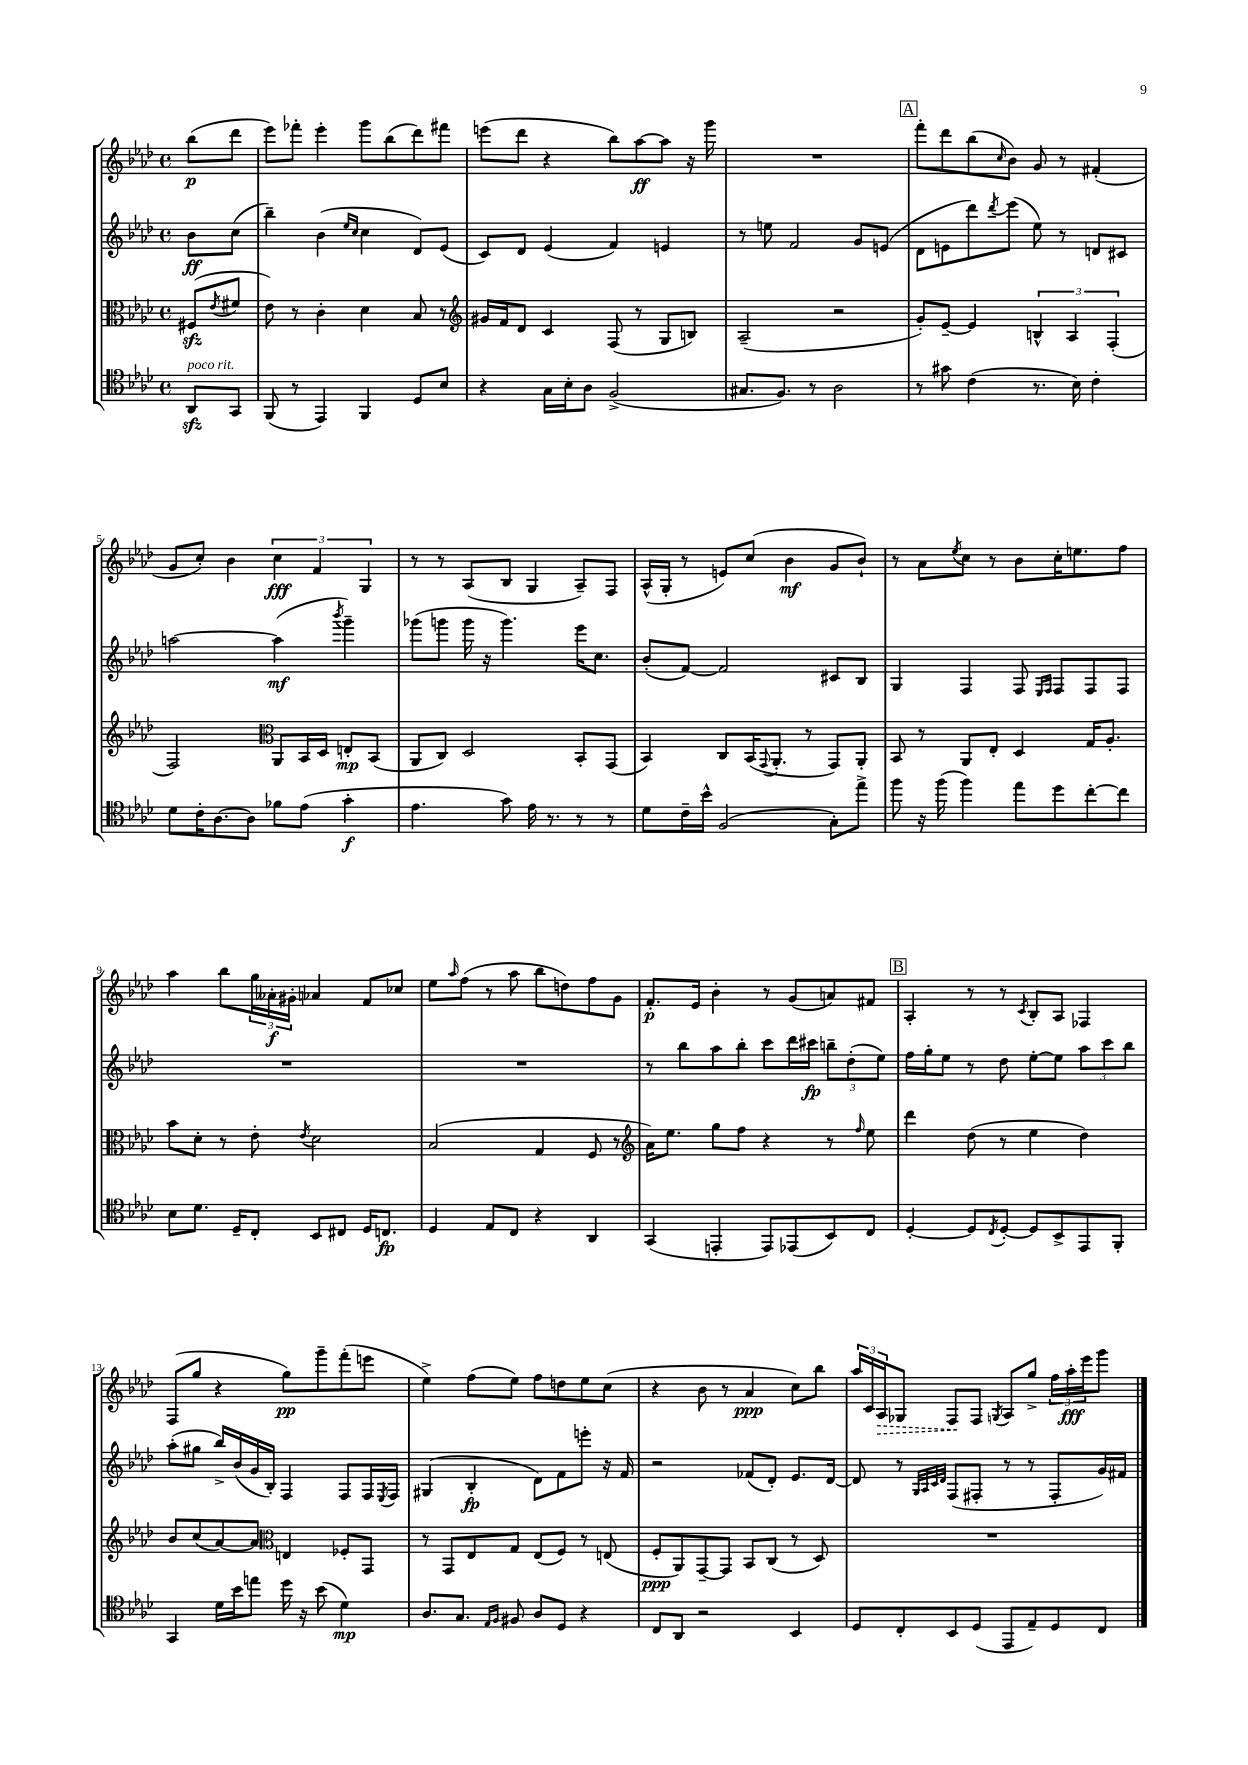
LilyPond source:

<<
\new StaffGroup <<
\new Staff = "s0" {
    \clef treble \key aes \major \defaultTimeSignature \time 4/4 \partial 4
    bes''8\p( des'''8 |
    ees'''8) fes'''8-. ees'''4-. g'''8 bes''8( des'''8) fis'''8 |
    e'''8( des'''8 r4 bes''8) aes''8~\ff aes''8 r16 g'''16 |
    R1 |
    \mark \markup { \box "A" } f'''8-. des'''8 bes''8( \grace { c''16 } bes'8) g'8 r8 fis'4-.( |
    g'8 c''8-.) bes'4 \tuplet 3/2 { c''4\fff f'4 g4 } |
    r8 r8 aes8( bes8 g4 aes8--) f8 |
    aes16-^( g16-. r8 e'8) c''8( bes'4\mf g'8 bes'8-!) |
    r8 aes'8 \acciaccatura { ees''8 } c''8 r8 bes'8 c''16-. e''8. f''8 |
    aes''4 bes''8 \tuplet 3/2 { g''16 aeses'16-.\f gis'16-. } aes'4 f'8 ces''8 |
    ees''8 \grace { aes''16 } f''8( r8 aes''8 bes''8 d''8) f''8 g'8 |
    f'8.-.\p ees'16 bes'4-. r8 g'8( a'8) fis'8 |
    \mark \markup { \box "B" } aes4-. r8 r8 \acciaccatura { c'8 } bes8-. aes8 fes4 |
    f8( g''8 r4 g''8\pp) g'''8-- f'''8-.( e'''8 |
    ees''4->) f''8( ees''8) f''8 d''8 ees''8 c''8( |
    r4 bes'8 r8 aes'4\ppp c''8) bes''8 |
    \tuplet 3/2 { aes''16 c'16 \once \override Hairpin.style = #'dashed-line aes16\> } ges8 f8\! f8 \acciaccatura { g8 } aes8 g''8-> \tuplet 3/2 { f''16 aes''16-.\fff ees'''16 } g'''8 \bar "|." |
}
\new Staff = "s1" {
    \clef treble \key aes \major \defaultTimeSignature \time 4/4 \partial 4
    bes'8\ff c''8( |
    bes''4--) bes'4( \grace { ees''16 c''16 } c''4 des'8) ees'8( |
    c'8) des'8 ees'4( f'4) e'4 |
    r8 e''8 f'2 g'8 e'8( |
    \mark \markup { \box "A" } des'8 e'8 des'''8) \acciaccatura { des'''8 } ees'''8( ees''8) r8 d'8 cis'8 |
    a''2~ a''4\mf( \acciaccatura { bes'''8 } g'''4--) |
    ges'''8( g'''8 g'''16 r16 g'''4.) ees'''16 c''8. |
    bes'8-.( f'8~) f'2 cis'8 bes8 |
    g4 f4 f8 \grace { ees16 f16 } f8 f8 f8 |
    R1 |
    R1 |
    r8 bes''8 aes''8 bes''8-. c'''8 des'''16 cis'''16\fp \tuplet 3/2 { b''8-- des''8-.( ees''8) } |
    \mark \markup { \box "B" } f''16 g''16-. ees''8 r8 des''8 ees''8~-. ees''8 \tuplet 3/2 { aes''8 c'''8 bes''8 } |
    aes''8-.( gis''8 bes''16->) bes'16( g'16 bes16-.) f4 f8 f16 \acciaccatura { ees8 } f16 |
    gis4( bes4-.\fp des'8) f'8 e'''8-. r16 f'16 |
    r2 fes'8( des'8-.) ees'8. des'16~ |
    des'8 r8 \grace { g32 aes32 c'32 des'32 } f8( fis8-. r8 r8 fis8-. g'16) fis'16 \bar "|." |
}
\new Staff = "s2" {
    \clef alto \key aes \major \defaultTimeSignature \time 4/4 \partial 4
    fis8\sfz( \acciaccatura { ees'8 } fis'8 |
    ees'8) r8 c'4-. des'4 bes8 r8 |
    \clef treble gis'16 f'16 des'8 c'4 f8( r8 g8 b8) |
    aes2--( r2 |
    \mark \markup { \box "A" } g'8-.) ees'8~-- ees'4 \tuplet 3/2 { b4-^ aes4 f4-.( } |
    f2) \clef alto aes,8 bes,16 des16 e8-.\mp bes,8( |
    aes,8 c8) des2 bes,8-. g,8( |
    bes,4) c8 bes,16( \appoggiatura { g,8 } aes,8.-. r8 g,8) aes,8-. |
    bes,8 r8 aes,8 ees8-. des4 g16 aes8.-. |
    bes'8 des'8-. r8 ees'8-. \acciaccatura { ees'8 } des'2 |
    bes2( g4 f8 r8 |
    \clef treble aes'16) ees''8. g''8 f''8 r4 r8 \grace { f''16 } ees''8 |
    \mark \markup { \box "B" } des'''4 des''8( r8 ees''4 des''4) |
    bes'8 c''8( aes'8~) aes'8 \clef alto e4 fes8-. g,8 |
    r8 g,8 ees8 g8 ees8( f8) r8 e8( |
    f8-.\ppp aes,8) g,8~-- g,8 bes,8 c8( r8 des8) |
    R1 \bar "|." |
}
\new Staff = "s3" {
    \clef tenor \key aes \major \defaultTimeSignature \time 4/4 \partial 4
    aes,8\sfz^\markup { \italic "poco rit." } g,8 |
    f,8( r8 ees,4) f,4 des8 bes8 |
    r4 g16 bes16-. aes8 f2->( |
    gis8. f8.) r8 aes2 |
    \mark \markup { \box "A" } r8 gis'8 c'4( r8. bes16) c'4-. |
    des'8 c'16-. aes8.~ aes8 fes'8 ees'8( g'4-.\f |
    ees'4. g'8) ees'16 r8. r8 r8 |
    des'8 c'16-- bes'16-^ f2( g8-.) ees''8-> |
    f''8 r16 f''16( f''4) ees''8 des''8 c''8~-. c''8 |
    bes8 des'8. des16-- c8-. bes,8 cis8 des16 c8.\fp |
    des4 ees8 c8 r4 aes,4 |
    g,4( e,4-. e,8) ees,8( bes,8) c8 |
    \mark \markup { \box "B" } des4~-. des8 \acciaccatura { c8 } des8~-. des8 bes,8-> ees,8 f,8-. |
    g,4 des'16 bes'16 e''8 des''16 r16 bes'8( des'4\mp) |
    aes8. g8. \grace { ees16 f16 } fis8 aes8 des8 r4 |
    c8 aes,8 r2 bes,4 |
    des8 c8-. bes,8 des8( ees,8 ees8--) des8 c8 \bar "|." |
}
>>
>>
